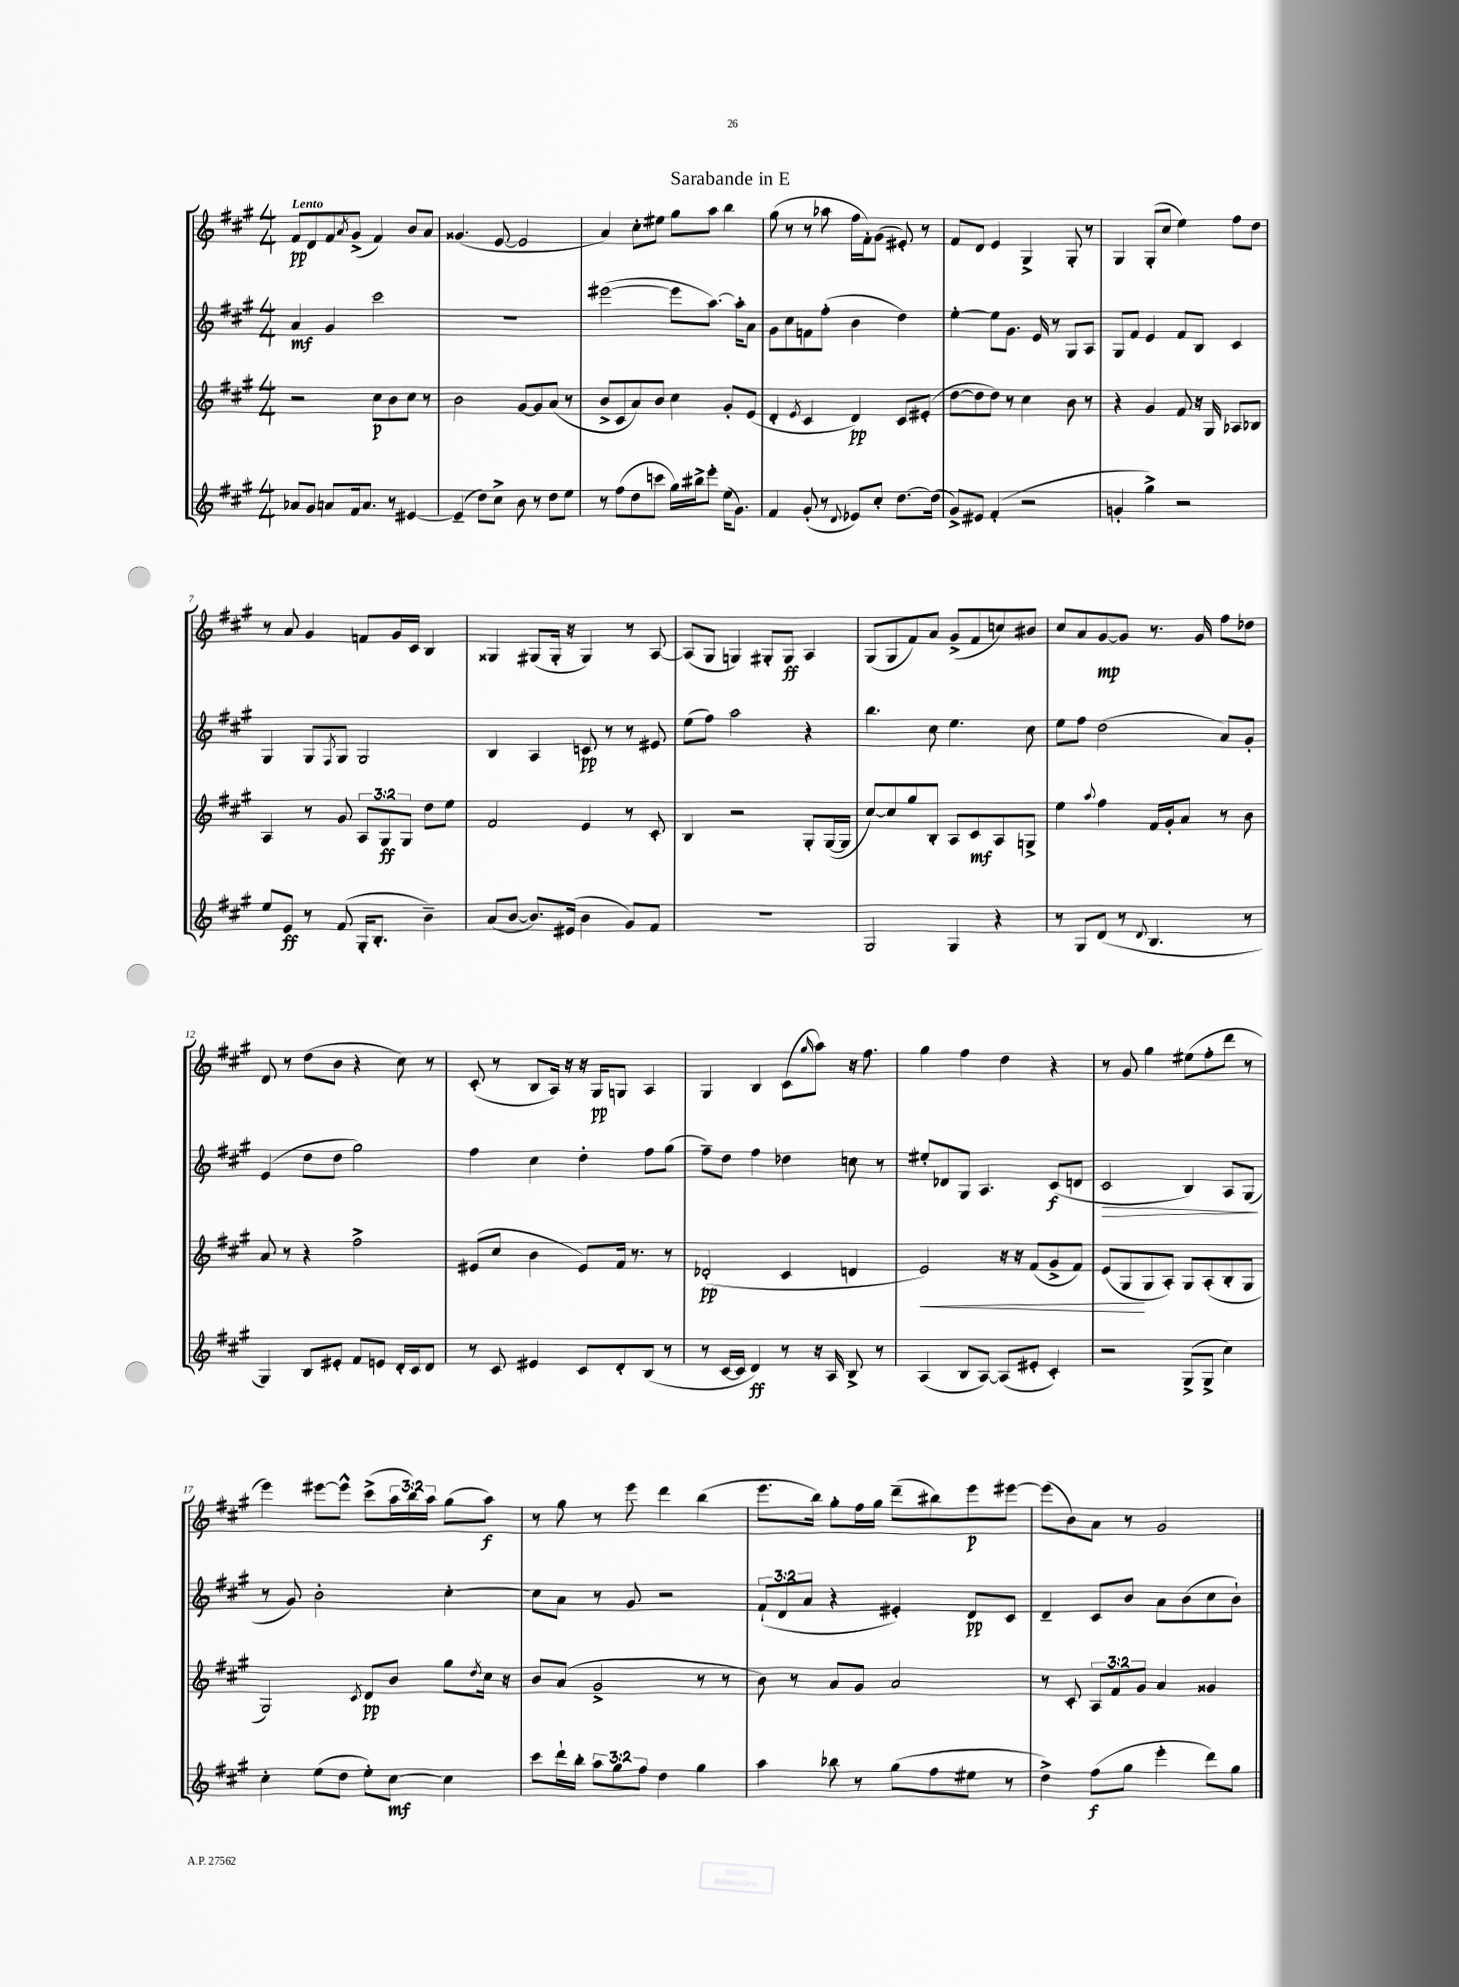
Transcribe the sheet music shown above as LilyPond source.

\header { title = "Sarabande in E" }
<<
\new StaffGroup <<
\new Staff = "s0" {
    \clef treble \key a \major \numericTimeSignature \time 4/4 \override Staff.TupletNumber.text = #tuplet-number::calc-fraction-text \tempo "Lento"
    fis'8\pp d'8 fis'8 \acciaccatura { a'8 } gis'8->( fis'4) b'8 a'8 |
    gisis'4.( e'8~ e'2 |
    a'4) cis''8-. eis''8 gis''8 a''8 b''4 |
    gis''8( r8 r8 aes''8 fis''16 fis'16-.) gis'8( eis'8-.) r8 |
    fis'8 d'8 e'4 gis4-> gis8-. r8 |
    gis4 gis8-.( cis''8 e''4) fis''8 d''8 |
    r8 a'8 gis'4 f'8 gis'16 cis'16 b4 |
    gisis4 gis8( gis16-. r16 gis4) r8 a8~ |
    a8( gis8 g4) gis8-. gis8\ff a4 |
    gis8( gis8 fis'8) a'8 gis'8->( fis'8 c''8) bis'8 |
    cis''8 a'8 gis'8~\mp gis'8 r8. gis'16 fis''8 des''8 |
    d'8 r8 d''8( b'8 r4 cis''8) r8 |
    cis'8-.( r8 b8 a16) r16 r16 gis16\pp g8 a4 |
    gis4 b4 cis'8( \grace { gis''16 } a''8) r16 fis''8. |
    gis''4 fis''4 d''4 r4 |
    r8 gis'8 gis''4 eis''8( fis''8-. d'''8 r8 |
    e'''4) eis'''8~ eis'''8-^ cis'''8->( \tuplet 3/2 { a''16 b''16) a''16 } gis''8( a''8\f) |
    r8 gis''8 r8 e'''8 d'''4 b''4( |
    e'''8. b''16) gis''8-. fis''16 gis''16 d'''8--( bis''8) e'''8\p eis'''8~ |
    eis'''8( b'8) a'8 r8 gis'2 \bar "|." |
}
\new Staff = "s1" {
    \clef treble \key a \major \numericTimeSignature \time 4/4 \override Staff.TupletNumber.text = #tuplet-number::calc-fraction-text
    a'4\mf gis'4 cis'''2 |
    R1 |
    eis'''2~( eis'''8 a''8.~) a''16-. a'8 |
    gis'8 cis''8 f'8 fis''8-.( b'4 d''4) |
    e''4~-. e''8 gis'8. e'16 r8 gis8 a8 |
    gis8 fis'8 e'4 fis'8 b8 cis'4 |
    gis4 gis8 \acciaccatura { fis8 } gis8 gis2 |
    b4 a4 c'8\pp r8 r8 eis'8 |
    e''8( fis''8) a''2 r4 |
    b''4. cis''8 e''4. cis''8 |
    e''8 fis''8 d''2( a'8) gis'8-. |
    e'4( d''8 d''8 gis''2) |
    fis''4 cis''4 d''4-. fis''8 gis''8( |
    fis''8--) d''8 fis''4 des''4 c''8 r8 |
    eis''8-. des'8 gis8 a4. cis'8\f( d'8 |
    cis'2\> b4) a8 gis8\!( |
    r8 gis'8) b'2-. cis''4~-. |
    cis''8 a'8 r8 gis'8 r2 |
    \tuplet 3/2 { fis'8-!( d'8 a'8 } r4 eis'4-.) d'8\pp cis'8 |
    d'4-- cis'8 b'8 a'8 b'8( cis''8 b'8-!) \bar "|." |
}
\new Staff = "s2" {
    \clef treble \key a \major \numericTimeSignature \time 4/4 \override Staff.TupletNumber.text = #tuplet-number::calc-fraction-text
    r2 cis''8\p b'8 cis''8 r8 |
    b'2 gis'8~ gis'8 a'8( r8 |
    b'8-> cis'8 a'8) b'8 cis''4 gis'8-. e'8( |
    d'4-. \acciaccatura { e'8 } cis'4 d'4\pp) cis'8 eis'8-.( |
    d''8~ d''8 d''8) r8 cis''4 b'8 r8 |
    r4 gis'4 fis'8 r16 gis16 aes8 bes8 |
    a4 r8 gis'8 \tuplet 3/2 { a8 gis8\ff gis8 } d''8 e''8 |
    fis'2 e'4 r8 cis'8-. |
    b4 r2 gis8-. gis16~( gis16 |
    cis''8~) cis''8 gis''8 b8-. a8 cis'8\mf a8 g8-> |
    e''4 \appoggiatura { a''8 } fis''4 fis'16 gis'16-. a'8 r8 b'8 |
    a'8 r8 r4 fis''2-> |
    eis'8( cis''8 b'4 eis'8) fis'16 r8. r8 |
    des'2-.\pp( cis'4 d'4 |
    e'2\<) r16 r16 fis'8( gis'8-> fis'8) |
    e'8( gis8\! gis8 a8-.) gis8 a8-.( b8-. gis8 |
    gis2) \acciaccatura { cis'8 } d'8\pp b'8 gis''8 \acciaccatura { d''8 } cis''16 r16 |
    b'8 a'8( gis'2-> r8 r8 |
    b'8) r8 a'8 gis'8 a'2 |
    r8 cis'8-. \tuplet 3/2 { a8 fis'8 gis'8 } a'4 gisis'4 \bar "|." |
}
\new Staff = "s3" {
    \clef treble \key a \major \numericTimeSignature \time 4/4 \override Staff.TupletNumber.text = #tuplet-number::calc-fraction-text
    aes'8 gis'8 a'8 fis'16 a'8. r8 eis'4~ |
    eis'4--( d''8) cis''8-> b'8 r8 d''8 e''8 |
    r8 fis''8( d''8 c'''8 gis''16) bis''16-> e'''8-. e''16( gis'8.) |
    fis'4 gis'8-.( r8 \appoggiatura { d'8 } ees'8) cis''8-. d''8.~ d''16( |
    gis'8->) eis'8 fis'4-.( r2 |
    g'4-. gis''4->) r2 |
    e''8 e'8\ff r8 fis'8( gis16-. b8.-. b'4--) |
    a'8( b'8~ b'8.) eis'16( b'4 gis'8) fis'8 |
    R1 |
    gis2 gis4 r4 |
    r8 gis8 d'8( r8 \appoggiatura { d'8 } b4. r8 |
    gis4) b8 eis'8-. fis'8 e'8 d'16-. cis'16 d'8 |
    r8 cis'8 eis'4 cis'8 d'8-. b8( r8 |
    r8 cis'16~ cis'16 d'4\ff) r8 r16 a16 b8-> r8 |
    a4( b8 a8~) a8( eis'8-. cis'4-.) |
    r2 gis8->( gis8-> cis''4) |
    cis''4-. e''8( d''8 e''8-.) cis''8~\mf cis''4 |
    cis'''8 d'''16-! b''16-. \tuplet 3/2 { a''8 gis''8 fis''8 } d''4 gis''4 |
    a''4 bes''8 r8 gis''8( fis''8 eis''8 r8 |
    d''4->) fis''8\f( gis''8 e'''4-. d'''8) gis''8 \bar "|." |
}
>>
>>
